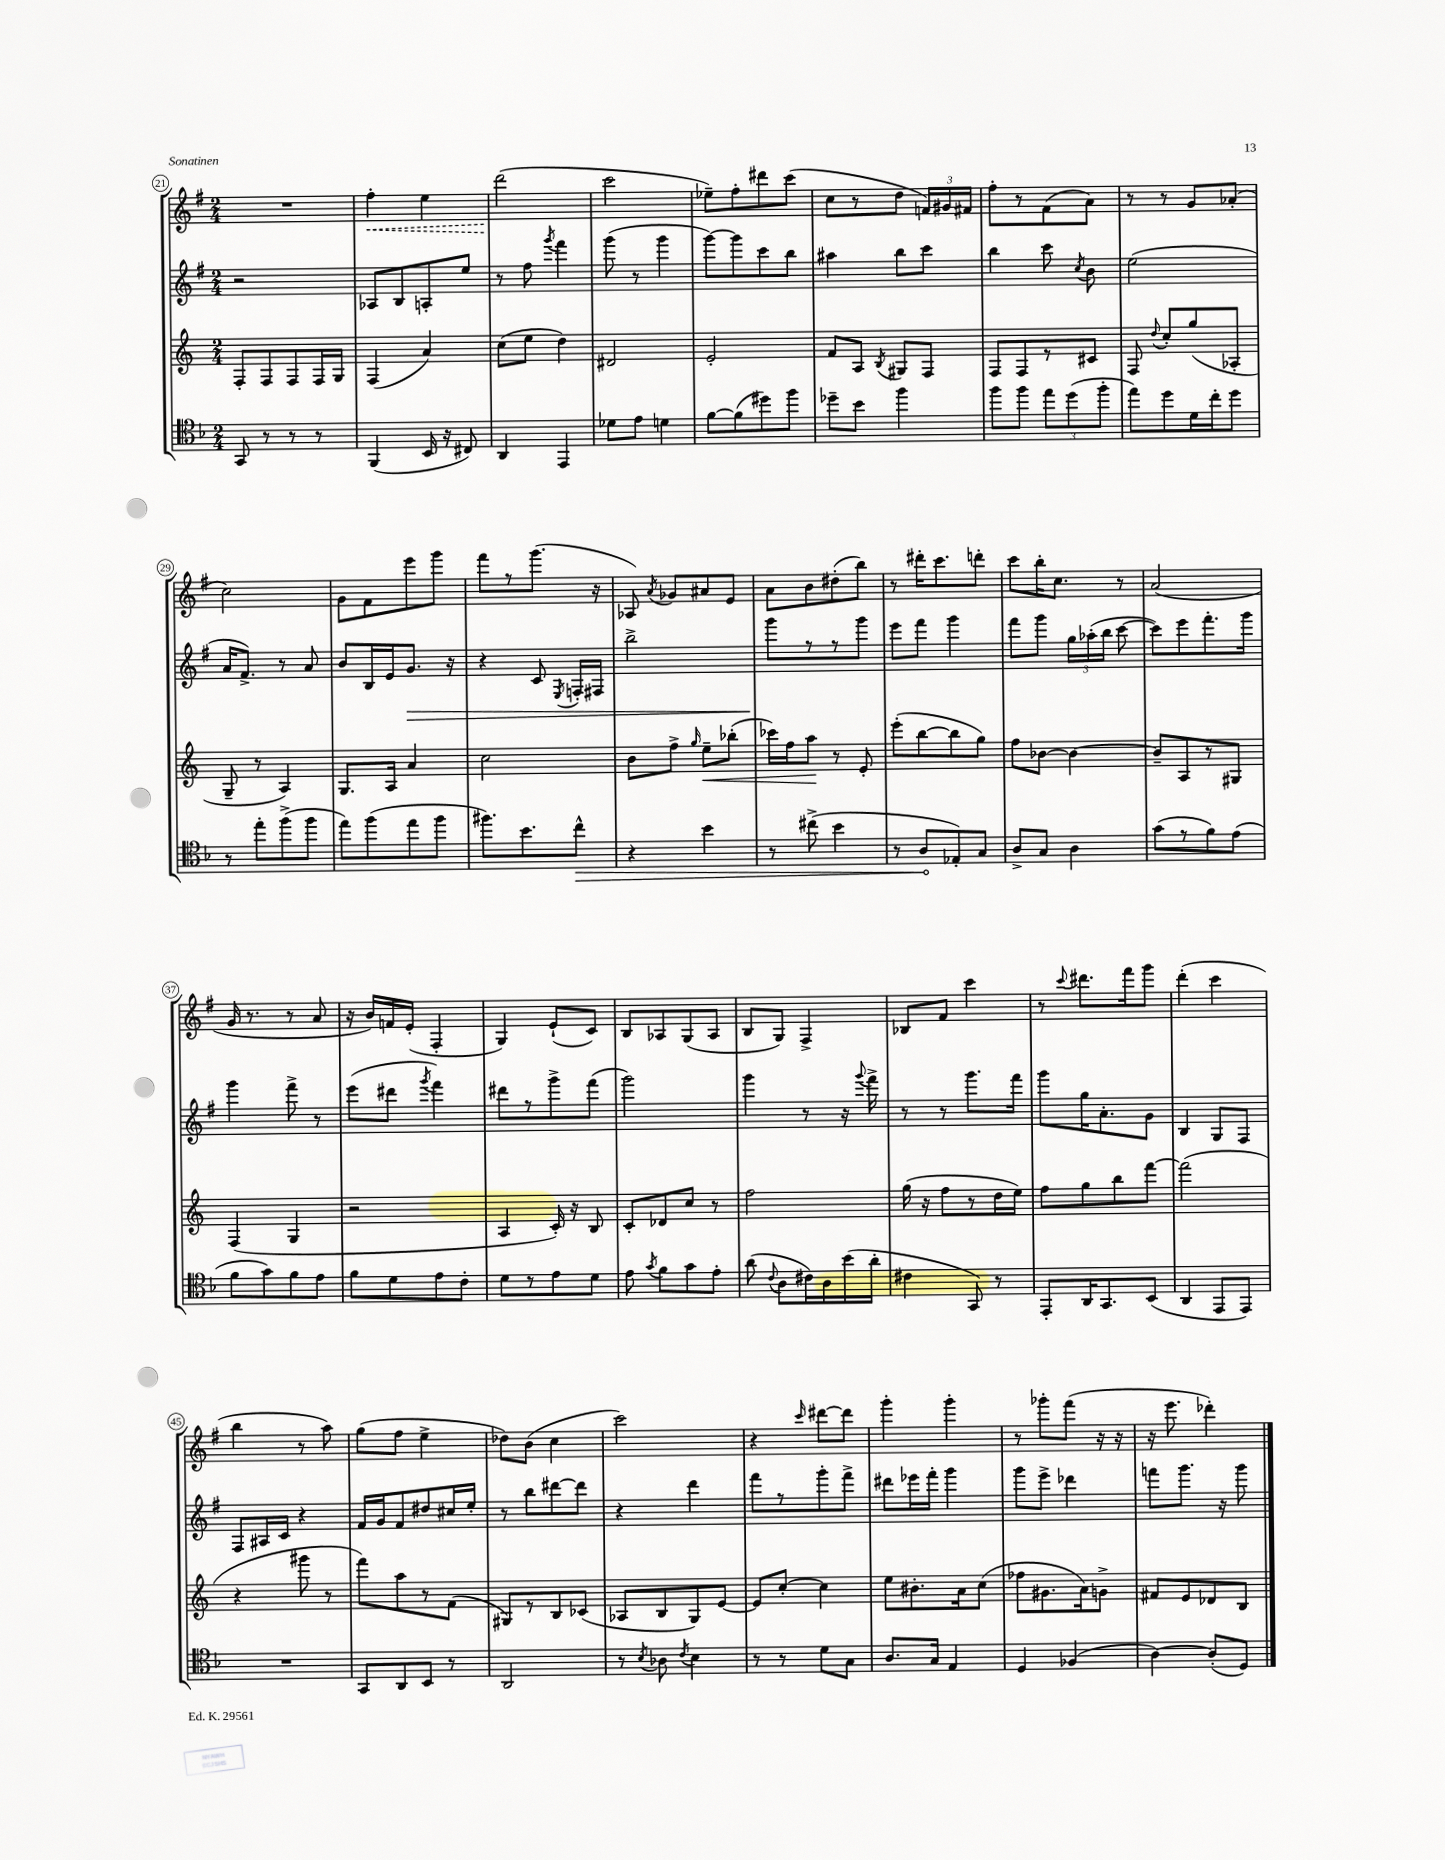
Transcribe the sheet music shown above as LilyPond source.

<<
\new StaffGroup <<
\new Staff = "s0" {
    \clef treble \key g \major \numericTimeSignature \time 2/4
    \autoBeamOff R2 |
    \once \override Hairpin.style = #'dashed-line fis''4-.\< e''4 |
    d'''2\!( |
    c'''2 |
    ees''8[--) fis''8-. dis'''8 c'''8]( |
    c''8[ r8 d''8] \tuplet 3/2 { f'16[) gis'16 fis'16] } |
    fis''8[-. r8 fis'8( a'8]) |
    r8 r8 g'8[ aes'8]-.( |
    c''2) |
    g'8[ fis'8 e'''8 g'''8] |
    fis'''8[ r8 g'''8.]( r16 |
    aes8) \acciaccatura { a'8 } ges'8[ ais'8 e'8] |
    a'8[ b'8 dis''8-.( b''8]) |
    r8 dis'''16[-. c'''8. d'''8]-. |
    c'''8[ b''16-. c''8.] r8 |
    a'2( |
    g'16 r8. r8 a'8 |
    r16 b'16[) f'16 e'16]-.( fis4-. |
    g4) e'8[-!( c'8]) |
    b8[ aes8 g8( aes8] |
    b8[ g8]) fis4-> |
    bes8[ fis'8] c'''4 |
    r8 \appoggiatura { c'''8 } dis'''8.[ fis'''16 g'''8] |
    d'''4-.( c'''4 |
    b''4 r8 a''8) |
    g''8[( fis''8] e''4-> |
    des''8[) b'8]( c''4 |
    c'''2) |
    r4 \grace { c'''16 } dis'''8[~ dis'''8] |
    g'''4-. g'''4-. |
    r8 ges'''8[-. fis'''8]( r16 r16 |
    r16 e'''8. des'''4-.) \bar "|." |
}
\new Staff = "s1" {
    \clef treble \key g \major \numericTimeSignature \time 2/4
    \autoBeamOff r2 |
    aes8[ b8 a8-. e''8] |
    r8 fis''8 \acciaccatura { g'''8 } fis'''4 |
    g'''8( r8 g'''4 |
    g'''8[~) g'''8 c'''8 b''8] |
    ais''4 b''8[ c'''8] |
    b''4 c'''8 \acciaccatura { c''8 } b'8 |
    e''2( |
    a'16[ fis'8.]->) r8 a'8 |
    b'8[ b16 e'16 g'8.]\> r16 |
    r4 c'8 \acciaccatura { e8 } f16[-. fis16] |
    b''2-> |
    g'''8[\! r8 r8 g'''8] |
    e'''8[ fis'''8] g'''4 |
    fis'''8[ g'''8] \tuplet 3/2 { g''16[ aes''16-.( b''16] } c'''8~ |
    c'''8[) e'''8 fis'''8.-. g'''16] |
    g'''4 fis'''8-> r8 |
    e'''8[( dis'''8] \acciaccatura { g'''8 } fis'''4) |
    dis'''8[ r8 g'''8-> fis'''8]( |
    g'''2) |
    g'''4 r8 r16 \appoggiatura { g'''8 } fis'''16-> |
    r8 r8 g'''8.[ fis'''16] |
    g'''8[ g''16 a'8.-. g'8] |
    b4 g8[ fis8] |
    fis8[ ais16 c'16] r4 |
    fis'16[ g'16 fis'8 dis''8 cis''16 e''16]-. |
    r8 b''8[ dis'''8~ dis'''8] |
    r4 d'''4 |
    fis'''8[ r8 g'''8-. fis'''8]-> |
    dis'''8[ ees'''16 fis'''16]-. g'''4 |
    g'''8[ e'''8]-> des'''4 |
    f'''8[ g'''8.] r16 g'''8 \bar "|." |
}
\new Staff = "s2" {
    \clef treble \key c \major \numericTimeSignature \time 2/4
    \autoBeamOff f8[-. f8 f8 f16 g16] |
    f4( a'4) |
    c''8[( e''8] d''4) |
    dis'2 |
    e'2-. |
    f'8[ a8] \acciaccatura { b8 } gis8[ f8] |
    f8[ f8 r8 cis'8] |
    f8 \appoggiatura { d''8 } c''8[-. g''8( aes8]-. |
    g8-- r8 a4) |
    g8.[ a16] a'4 |
    c''2 |
    b'8[ f''8]-> \grace { g''16 } e''8[--\< bes''8]-.( |
    ces'''16[) f''16 a''8]\! r8 e'8-. |
    e'''8[-.( b''8~ b''8 g''8]) |
    f''8[ bes'8]~ bes'4~ |
    bes'8[-- a8 r8 gis8] |
    f4( g4 |
    r2 |
    a4 c'16-.) r16 b8 |
    c'8[-. des'8 c''8] r8 |
    f''2 |
    g''16( r16 f''8[ r8 d''16 e''16]) |
    f''8[ g''8 b''8 f'''8]~ |
    f'''2( |
    r4 gis'''8 r8 |
    f'''8[) a''8 r8 f'8]( |
    gis8[) r8 b8 ces'8]( |
    aes8[ b8 g8) e'8]~ |
    e'8[ c''8]~-. c''4 |
    e''8[ bis'8.-. a'16 c''8]( |
    fes''8[ gis'8. a'16) g'8]-> |
    fis'8[ e'8 des'8 b8] \bar "|." |
}
\new Staff = "s3" {
    \clef tenor \key f \major \numericTimeSignature \time 2/4
    \autoBeamOff g,8 r8 r8 r8 |
    f,4( bes,16 r16 cis8) |
    a,4 e,4 |
    des'8[ e'8] d'4 |
    f'8[~ f'8( dis''8) f''8] |
    des''8[-- bes'8] f''4 |
    f''8[ f''8] \tuplet 3/2 { e''8[ d''8( f''8]-. } |
    e''8[) d''8 d'16 c''16-. d''8] |
    r8 e''8[-. f''8->( f''8] |
    e''8[) f''8( e''8 f''8] |
    fis''8.[) bes'8. \once \override Hairpin.circled-tip = ##t c''8]-^\> |
    r4 bes'4 |
    r8 cis''8->( bes'4 |
    r8 a8[\! ees8-.) g8] |
    a8[-> g8] a4 |
    g'8[( r8 f'8) e'8]( |
    f'8[ g'8) f'8 e'8] |
    f'8[ d'8 e'8 c'8]-. |
    d'8[ r8 e'8 d'8] |
    e'8 \acciaccatura { g'8 } f'8[ g'8 e'8]-. |
    a'8( \appoggiatura { c'8 } a8[ cis'16) a16 bes'16( a'16]-. |
    cis'4 g,8) r8 |
    e,8[-. a,16 g,8. bes,8]( |
    a,4 e,8[ e,8]) |
    R2 |
    g,8[ a,8 bes,8] r8 |
    a,2 |
    r8 \acciaccatura { bes8 } aes8 \acciaccatura { c'8 } bes4 |
    r8 r8 d'8[ g8] |
    a8.[ g16] e4 |
    d4 fes4( |
    a4~) a8[-.( d8]) \bar "|." |
}
>>
>>
\layout { \context { \Score currentBarNumber = #21 \override BarNumber.stencil = #(make-stencil-circler 0.1 0.3 ly:text-interface::print) } }
